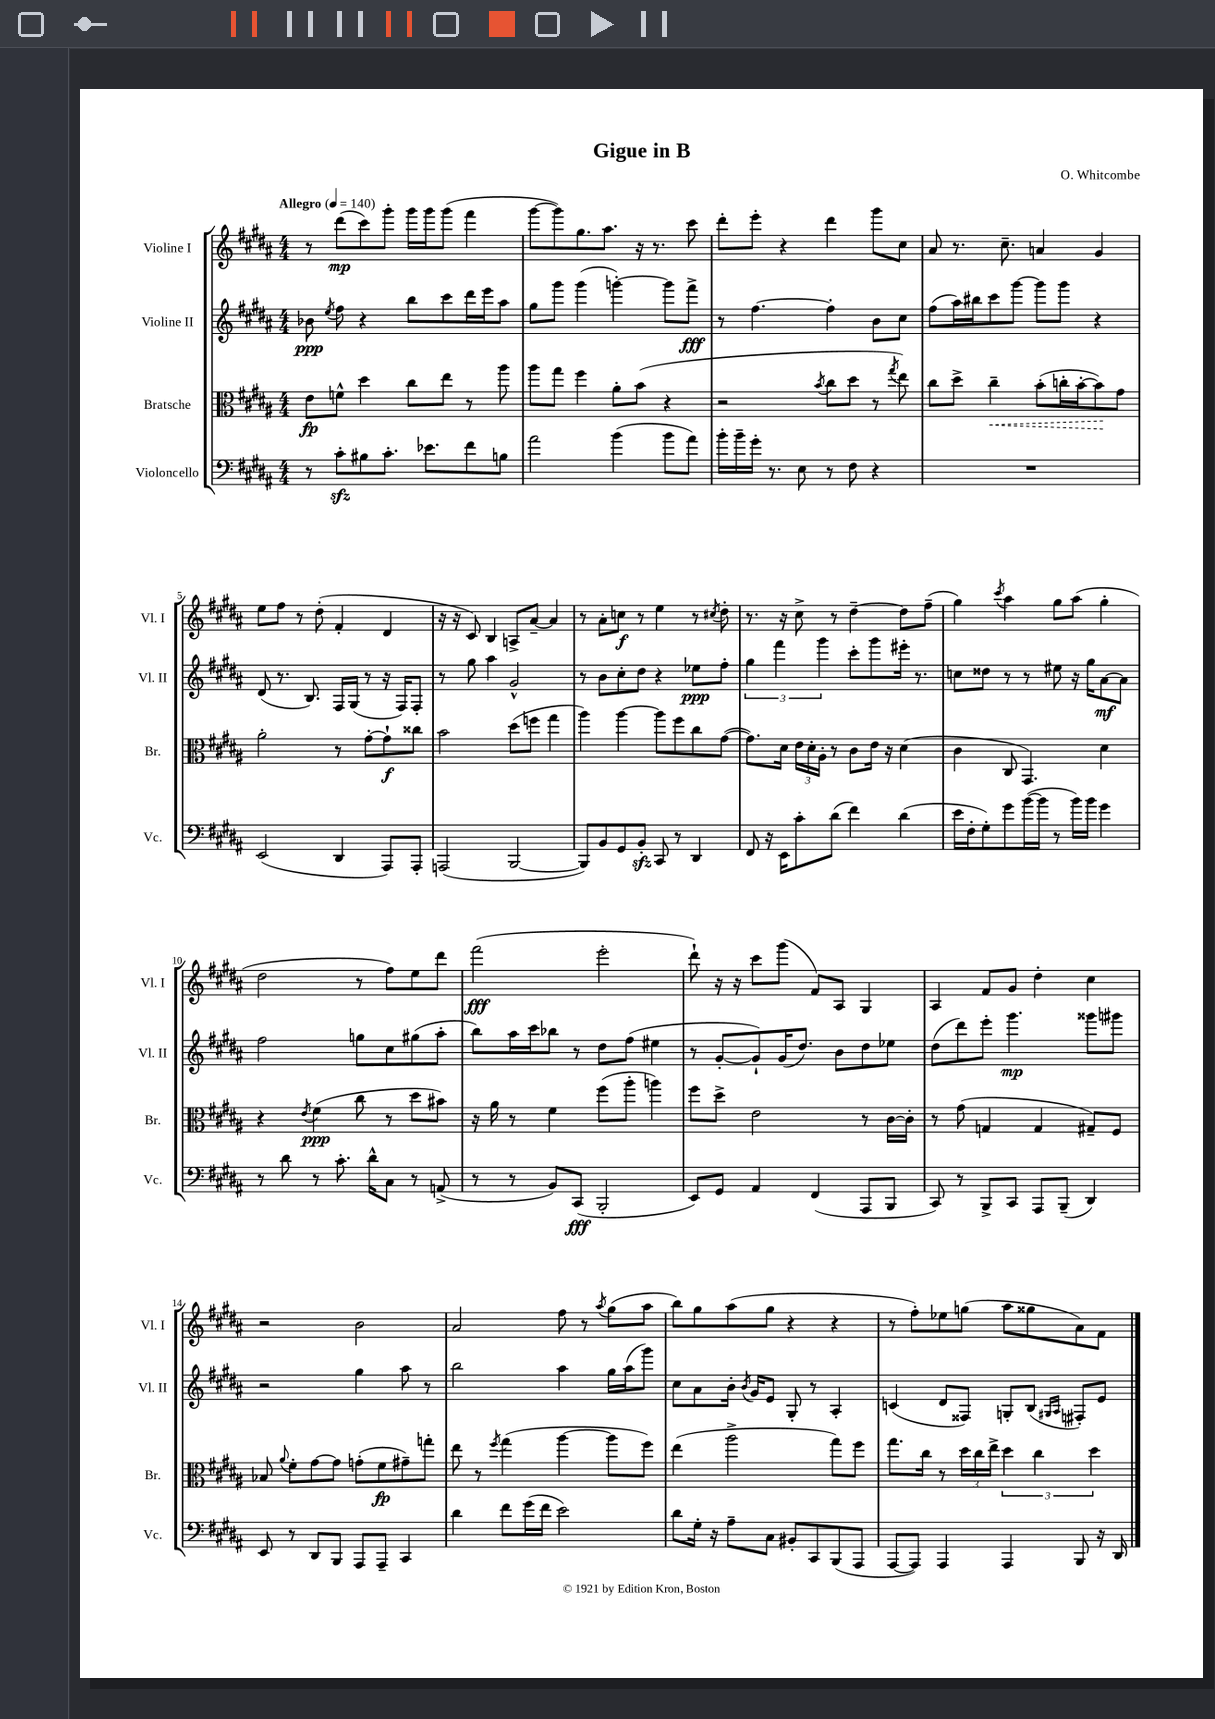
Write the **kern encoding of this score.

**kern	**dynam	**kern	**dynam	**kern	**dynam	**kern	**dynam
*part4	*part4	*part3	*part3	*part2	*part2	*part1	*part1
*staff4	*staff4	*staff3	*staff3	*staff2	*staff2	*staff1	*staff1
*I"Violoncello	*	*I"Bratsche	*	*I"Violine II	*	*I"Violine I	*
*I'Vc.	*	*I'Br.	*	*I'Vl. II	*	*I'Vl. I	*
*clefF4	*	*clefC3	*	*clefG2	*	*clefG2	*
*k[f#c#g#d#a#]	*	*k[f#c#g#d#a#]	*	*k[f#c#g#d#a#]	*	*k[f#c#g#d#a#]	*
*M4/4	*	*M4/4	*	*M4/4	*	*M4/4	*
*MM140	*	*MM140	*	*MM140	*	*MM140	*
=1	=1	=1	=1	=1	=1	=1	=1
!	!	!	!	!	!	!LO:TX:a:B:t=Allegro	!
8r	.	8e\L	fp	8b-X\	ppp	8r	.
.	.	.	.	8qee/	.	.	.
8c#zz'\L	.	8fn^^\J	.	8ff#\	.	(8ddd#\L	mp
8B#X\	.	4dd#\	.	4r	.	8ccc#\)	.
8.c#'\J	.	.	.	.	.	8ggg#'\J	.
.	.	8cc#\L	.	8bb\L	.	16ggg#\LL	.
8.e-X\L	.	.	.	.	.	16ggg#\J	.
.	.	8ee\J	.	8ccc#\	.	(8ggg#\J	.
8f#\	.	8r	.	16ddd#\L	.	4fff#\	.
.	.	.	.	16eee\J	.	.	.
8Bn\J	.	8aa#\	.	8aa#\J	.	.	.
=2	=2	=2	=2	=2	=2	=2	=2
2a#\	.	8aa#\L	.	8gg#\L	.	[8ggg#\L	.
.	.	8gg#\J	.	8ggg#\J	.	8ggg#\])	.
.	.	4ff#\	.	(4ggg#\	.	8.gg#\	.
.	.	.	.	.	.	8.aa#\J	.
(4b\	.	8a#'\L	.	[4gggn'\)	.	.	.
.	.	(8b\J	.	.	.	16r	.
.	.	.	.	.	.	8.r	.
8b\L	.	4r	.	8ggg\L]	.	.	.
8a#\J)	.	.	.	8fff#^\J	fff	8ccc#\	.
=3	=3	=3	=3	=3	=3	=3	=3
16b'\LL	.	2r	.	8r	.	8ddd#'\L	.
16b~\	.	.	.	.	.	.	.
16g#'\JJ	.	.	.	[4.ff#\	.	8eee'\J	.
8.r	.	.	.	.	.	.	.
.	.	.	.	.	.	4r	.
8E\	.	.	.	.	.	.	.
.	.	8qb/	.	.	.	.	.
8r	.	8cc#\L	.	4ff#'\]	.	4ddd#\	.
8F#\	.	8dd#\J	.	.	.	.	.
4r	.	8r	.	8b\L	.	8ggg#\L	.
.	.	8qgg#/	.	.	.	.	.
.	.	8ee\)	.	8cc#\J	.	8cc#\J	.
=4	=4	=4	=4	=4	=4	=4	=4
1r	.	8cc#\L	.	(8ff#\L	.	8a#/	.
.	.	8dd#^\J	.	16aa#\L)	.	8.r	.
.	.	.	.	16bb#X\J	.	.	.
!	!	!	!LO:HP:b	!	!	!	!
.	.	4cc#~\	<	8ccc#\	.	.	.
.	.	.	.	.	.	8.cc#~\	.
.	.	.	.	[8ggg#\J	.	.	.
.	.	(8b'\L	.	8ggg#\L]	.	4an/	.
.	.	16ccn'\L	.	8ggg#\J	.	.	.
.	.	[16b'\J	.	.	.	.	.
.	.	8b\])	.	4r	.	4g#/	.
.	.	8g#\J	[	.	.	.	.
!!LO:LB:g=z
=5	=5	=5	=5	=5	=5	=5	=5
(2EE/	.	2a#'\	.	(8d#/	.	8ee\L	.
.	.	.	.	8.r	.	8ff#\J	.
.	.	.	.	.	.	8r	.
.	.	.	.	8.B/)	.	.	.
.	.	.	.	.	.	(8dd#'\	.
4DD#/	.	8r	.	16F#/LL	.	4f#'/	.
.	.	.	.	(16G#/JJ	.	.	.
.	.	[8g#'\L	.	8r	.	.	.
8AAA#/L)	.	8g#`\]	f	16r	.	4d#/	.
.	.	.	.	16F#/KL)	.	.	.
8AAA#'/J	.	8cc##X\J	.	8F#'/J	.	.	.
=6	=6	=6	=6	=6	=6	=6	=6
(2AAAn/	.	2b\	.	8r	.	16r	.
.	.	.	.	.	.	16r	.
.	.	.	.	8gg#\	.	8c#/)	.
.	.	.	.	4aa#\	.	4B/	.
[2BBB/	.	(8dd#\L	.	2g#^^/	.	8An^/L	.
.	.	8ffn\J	.	.	.	[8a#~/J	.
.	.	4gg#\	.	.	.	4a#/]	.
=7	=7	=7	=7	=7	=7	=7	=7
8BBB/L])	.	4aa#\)	.	8r	.	8r	.
8BB/	.	.	.	8b\L	.	8a#'\L	.
8GG#/	.	[4aa#\	.	8cc#'\	.	8ccn\J	f
8BBzz'/J	.	.	.	8dd#\J	.	8r	.
8CC#/	.	8aa#\L]	.	4r	.	4ee\	.
8r	.	8ff#\	.	.	.	.	.
4DD#/	.	8cc#\	.	8ee-X\L	ppp	8r	.
.	.	.	.	.	.	8qcc#X/	.
.	.	([8g#\J	.	8ff#'\J	.	8dd#'\	.
=8	=8	=8	=8	=8	=8	=8	=8
8FF#/	.	8.g#\L])	.	6gg#\	.	8.r	.
16r	.	.	.	.	.	.	.
.	.	.	.	6fff#\	.	.	.
16EE\KL	.	16d#\Jk	.	.	.	16r	.
8c#'\	.	24e\LL	.	.	.	8cc#^\	.
.	.	24d#'\	.	.	.	.	.
.	.	24A#'\JJ	.	6ggg#\	.	.	.
(8d#\J	.	8r	.	.	.	8r	.
4f#\)	.	8c#\L	.	8ccc#'\L	.	[4dd#~\	.
.	.	16e\Jk	.	8ggg#\	.	.	.
.	.	16r	.	.	.	.	.
(4d#\	.	(4d#\	.	16eee#X'\Jk	.	8dd#\L]	.
.	.	.	.	8.r	.	.	.
.	.	.	.	.	.	(8ff#~\J	.
=9	=9	=9	=9	=9	=9	=9	=9
16e\LL	.	4c#\	.	8ccn\L	.	4gg#\)	.
16F#'\J	.	.	.	.	.	.	.
8G#'\)	.	.	.	8dd##X\J	.	.	.
.	.	.	.	.	.	8qccc#/	.
8g#\	.	8C#/	.	8r	.	4aa#\	.
([16b\L	.	4.GG#/)	.	8r	.	.	.
16b\JJ]	.	.	.	.	.	.	.
8r	.	.	.	8ee#X\	.	8gg#\L	.
16b\LL)	.	.	.	16r	.	(8aa#\J	.
16b\JJ	.	.	.	16gg#\KL	.	.	.
4g#\	.	4d#\	.	[8a#\	mf	4gg#'\	.
.	.	.	.	8a#\J]	.	.	.
!!LO:LB:g=z
=10	=10	=10	=10	=10	=10	=10	=10
8r	.	4r	.	2ff#\	.	2dd#\	.
8d#\	.	.	.	.	.	.	.
.	.	8qe/	.	.	.	.	.
8r	.	(4f#\	ppp	.	.	.	.
8.c#'\	.	.	.	.	.	.	.
.	.	8cc#\	.	8ggn\L	.	8r	.
16d#^^\KL	.	.	.	.	.	.	.
8C#\J	.	8r	.	8cc#\	.	8ff#\L)	.
8r	.	8dd#\L	.	(8gg#X\	.	8ee\	.
(8AAn^/	.	8b#X\J)	.	8aa#'\J	.	8ddd#\J	.
=11	=11	=11	=11	=11	=11	=11	=11
8r	.	16r	.	8bb\L)	.	(2fff#\	fff
.	.	16a#\	.	.	.	.	.
8r	.	8r	.	16aa#\L	.	.	.
.	.	.	.	16ccc#\J	.	.	.
8BB/L)	.	4f#\	.	8bb-X\J	.	.	.
(8CC#/J	fff	.	.	8r	.	.	.
2BBB'/	.	(8ff#\L	.	8dd#\L	.	2eee'\	.
.	.	8aa#'\J	.	(8ff#\J	.	.	.
.	.	4aan\)	.	4ee#X\	.	.	.
=12	=12	=12	=12	=12	=12	=12	=12
8EE/L)	.	8ff#\L	.	8r	.	8ddd#`\)	.
8GG#/J	.	8dd#^\J	.	[8g#'/L	.	16r	.
.	.	.	.	.	.	16r	.
4AA#/	.	2e\	.	8g#`/])	.	8ccc#\L	.
.	.	.	.	(16g#/K	.	(8ggg#\J	.
.	.	.	.	8.dd#/J)	.	.	.
(4FF#/	.	.	.	.	.	8f#/L)	.
.	.	.	.	8b\L	.	8A#/J	.
8AAA#/L	.	8r	.	8dd#\	.	4G#/	.
8BBB/J	.	[16c#\LL	.	8ee-X\J	.	.	.
.	.	16c#'\JJ]	.	.	.	.	.
=13	=13	=13	=13	=13	=13	=13	=13
8CC#/)	.	8r	.	(8dd#\L	.	4A#/	.
8r	.	(8g#\	.	8ddd#\)	.	.	.
8BBB^/L	.	4Gn/	.	8eee'\J	.	8f#/L	.
8CC#/J	.	.	.	4.ggg#\	mp	8g#/J	.
8AAA#/L	.	4G/	.	.	.	4dd#'\	.
(8BBB~/J	.	.	.	.	.	.	.
4DD#/)	.	8G#X~/L)	.	8ggg##X\L	.	4cc#\	.
.	.	8F#/J	.	8ggg#X\J	.	.	.
!!LO:LB:g=z
=14	=14	=14	=14	=14	=14	=14	=14
8EE/	.	8B-X/	.	2r	.	2r	.
.	.	8qqa#/	.	.	.	.	.
8r	.	8f#'\L	.	.	.	.	.
8DD#/L	.	[8g#\	.	.	.	.	.
8BBB/J	.	8g#\J]	.	.	.	.	.
8AAA#/L	.	(8gn'\L	.	4gg#\	.	2b\	.
8AAA#~/J	.	8f#\	fp	.	.	.	.
4CC#/	.	8g#X~\)	.	8aa#\	.	.	.
.	.	8ggn'\J	.	8r	.	.	.
=15	=15	=15	=15	=15	=15	=15	=15
4d#\	.	8ee\	.	2bb\	.	2a#/	.
.	.	8r	.	.	.	.	.
.	.	8qff#/	.	.	.	.	.
8f#\L	.	(4gg#\	.	.	.	.	.
(16g#\L	.	.	.	.	.	.	.
16f#\JJ	.	.	.	.	.	.	.
2e\)	.	[4aa#\	.	4aa#\	.	8ff#\	.
.	.	.	.	.	.	8r	.
.	.	.	.	.	.	8qaa#/	.
.	.	8aa#\L]	.	16gg#\LL	.	(8gg#\L	.
.	.	.	.	(16aa#\J	.	.	.
.	.	8ff#\J)	.	8ggg#\J)	.	8aa#\J	.
=16	=16	=16	=16	=16	=16	=16	=16
8d#\L	.	(4ee\	.	8cc#\L	.	8bb\L)	.
16G#'\Jk	.	.	.	8a#\	.	8gg#\	.
16r	.	.	.	.	.	.	.
8A#~\L	.	2aa#^\	.	16b'\Jk	.	(8aa#\	.
.	.	.	.	8qb/	.	.	.
.	.	.	.	16g#/KL	.	.	.
8C#\J	.	.	.	8e/J	.	8gg#\J	.
8BB#X'/L	.	.	.	8G#'/	.	4r	.
8CC#/	.	.	.	8r	.	.	.
(8BBB/	.	8gg#\L)	.	4A#'/	.	4r	.
8AAA#/J	.	8ff#\J	.	.	.	.	.
=17	=17	=17	=17	=17	=17	=17	=17
[8AAA#/L	.	8.gg#\L	.	(4cn/	.	8r	.
8AAA#/J])	.	.	.	.	.	8ff#'\L)	.
.	.	16cc#\Jk	.	.	.	.	.
4AAA#/	.	8r	.	8d#/L	.	8ee-X\	.
.	.	24dd#\LL	.	8F##X/J)	.	(8ggn\J	.
.	.	24cc#\	.	.	.	.	.
.	.	24ee^\JJ	.	.	.	.	.
4AAA#/	.	6dd#\	.	8Gn'/L	.	8aa#\L	.
.	.	.	.	(8B/J	.	8gg##X\	.
.	.	6cc#\	.	.	.	.	.
.	.	.	.	16qqG#X/LL	.	.	.
.	.	.	.	16qqA#/JJ	.	.	.
8BBB/	.	.	.	8F#X'/L)	.	8a#\)	.
.	.	6dd#\	.	.	.	.	.
16r	.	.	.	8e/J	.	8f#\J	.
16DD#/	.	.	.	.	.	.	.
==	==	==	==	==	==	==	==
*-	*-	*-	*-	*-	*-	*-	*-
